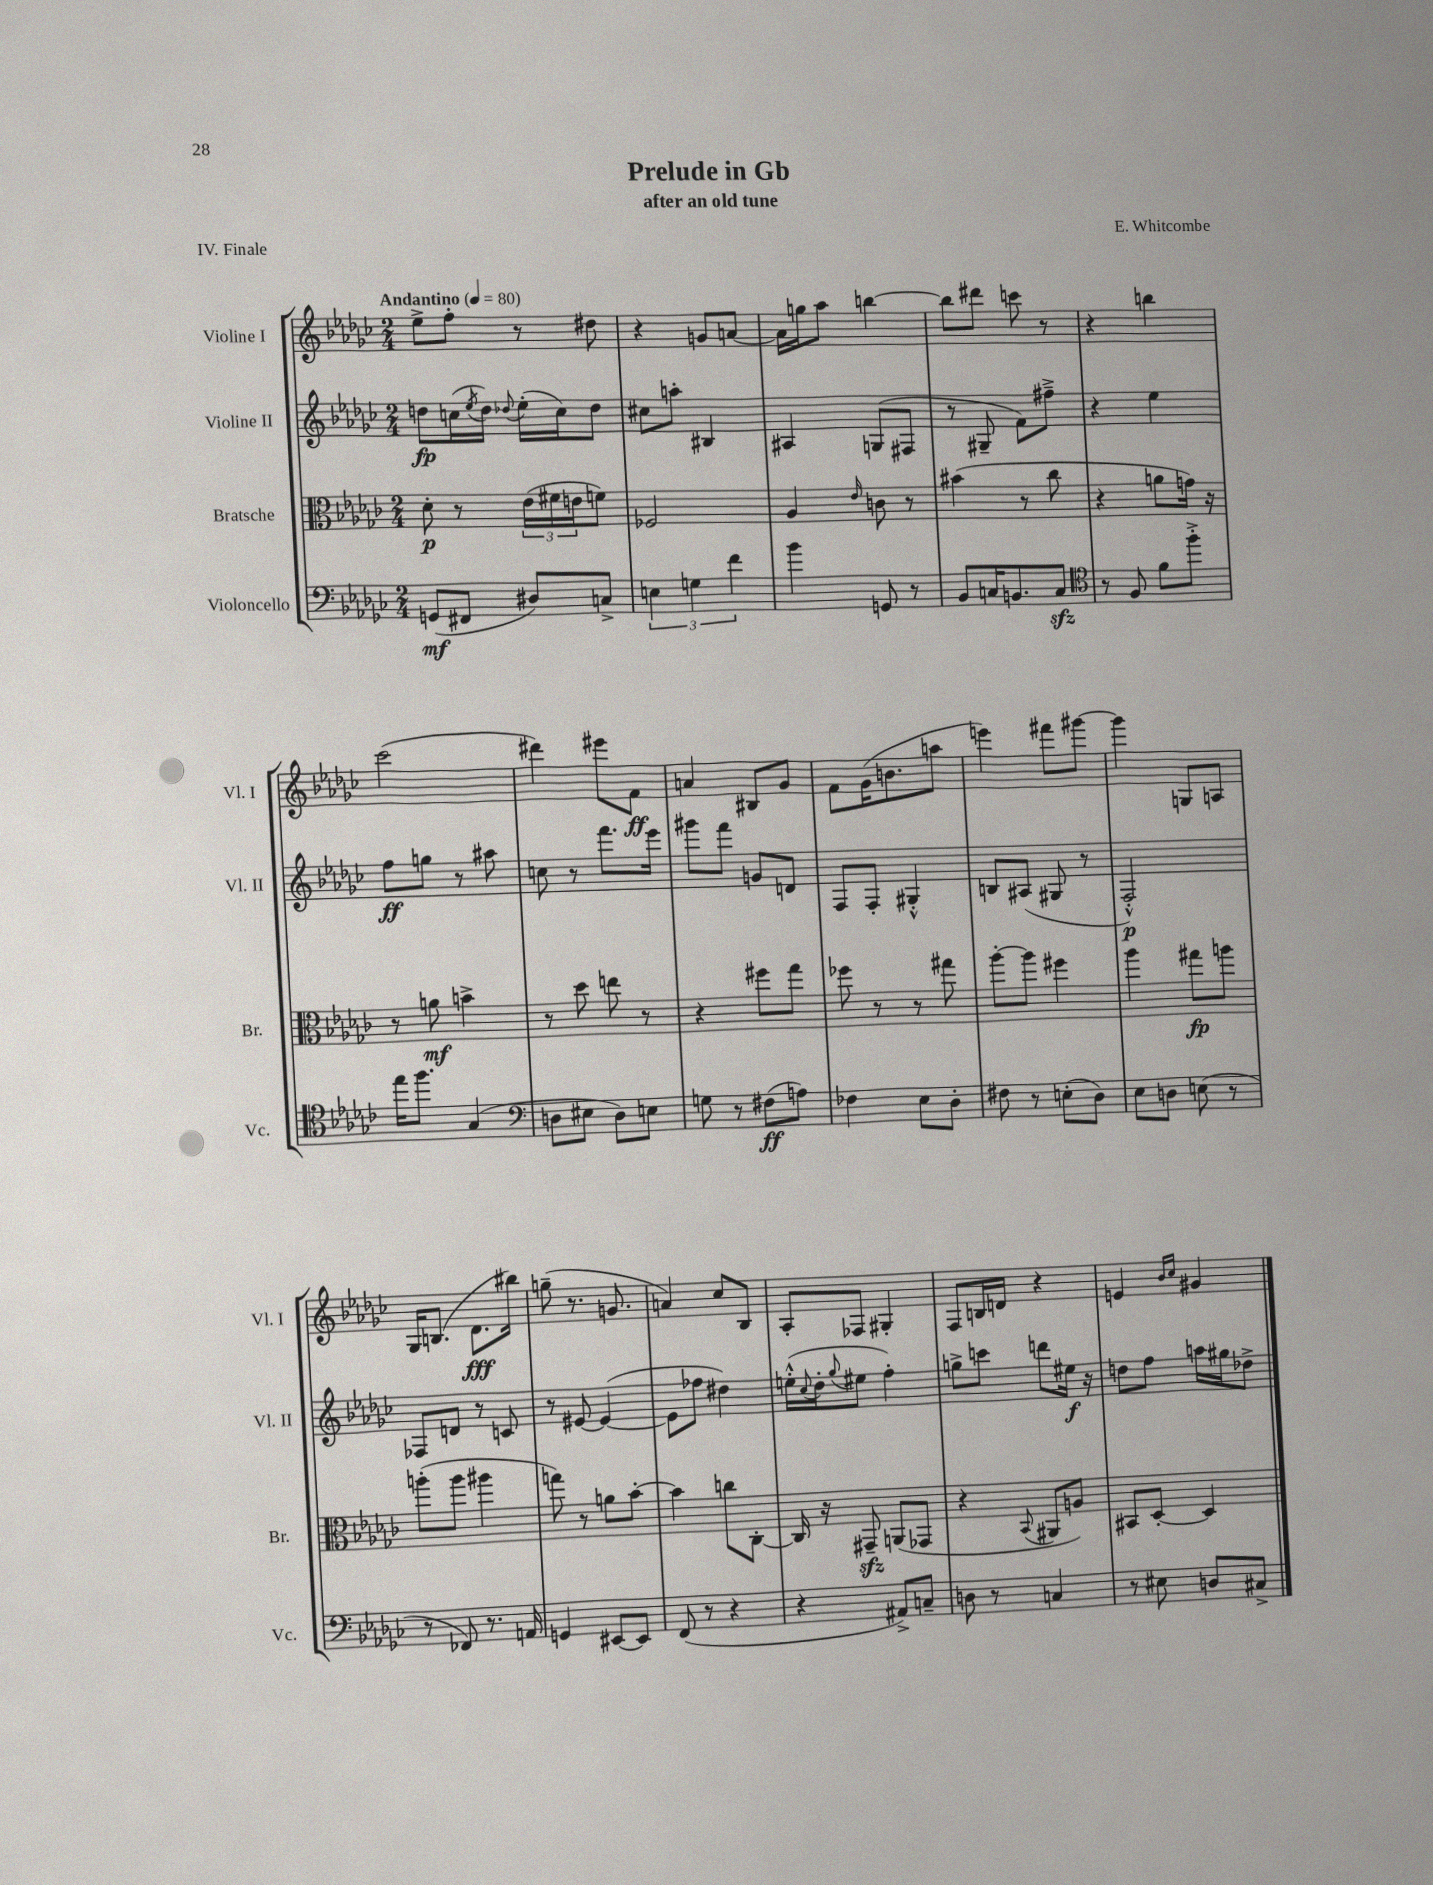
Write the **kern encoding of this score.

**kern	**kern	**kern	**kern
*staff4	*staff3	*staff2	*staff1
*clefF4	*clefC3	*clefG2	*clefG2
*k[b-e-a-d-g-c-]	*k[b-e-a-d-g-c-]	*k[b-e-a-d-g-c-]	*k[b-e-a-d-g-c-]
*M2/4	*M2/4	*M2/4	*M2/4
*MM80	*MM80	*MM80	*MM80
(8GG/L	8d-'\	8dd\L	8ee-^\L
8FF#/J	8r	(16cc\L	8ff'\J
.	.	8qee-/	.
.	.	16dd\JJ)	.
.	.	8qqdd-/	.
8D#/L)	(24e-\LL	(16ee-'\LL	8r
.	24f#\	.	.
.	.	16cc\J)	.
.	24e\J	.	.
8C^/J	8f\J)	8dd-\J	8dd#\
=	=	=	=
6E\	2F-/	8cc#\L	4r
.	.	8aa'\J	.
6G\	.	.	.
.	.	4B#/	8g/L
6f\	.	.	.
.	.	.	[8a/J
=	=	=	=
4b-\	4A-/	4A#/	16a\]LL
.	.	.	16gg\J
.	.	.	8aa-\J
.	16qqe-/	.	.
8GG/	8c\	(8G/L	[4bb\
8r	8r	8F#/J	.
=	=	=	=
8BB-/L	(4b#\	8r	8bb\]L
16C/K	.	8G#~/	8ddd#\J
8.BB/	.	.	.
.	8r	8f\L)	8ccc\
8C/J	8cc-\	8ff#~^\J	8r
=	=	=	=
*clefC4	*	*	*
8r	4r	4r	4r
8F/	.	.	.
8f\L	8a\L	4ee-\	4bb\
8ff'^\J	16g\Jk)	.	.
.	16r	.	.
=	=	=	=
16ee-\LK	8r	8ff\L	(2ccc-\
8.ff\J	.	.	.
.	8a\	8gg\J	.
(4G-/	4b^\	8r	.
.	.	8aa#\	.
=	=	=	=
*clefF4	*	*	*
8D\L	8r	8cc\	4ddd#\)
8E#\J	8dd-\	8r	.
8D\L)	8ee\	8.fff\L	8eee#\L
8E\J	8r	.	8f\J
.	.	16eee-\Jk	.
=	=	=	=
8G\	4r	8ggg#\L	4a/
8r	.	8fff\J	.
(8F#\L	8ff#\L	8g/L	8B#/L
8A\J)	8gg-\J	8d/J	8g-/J
=	=	=	=
4F-\	8ff-\	8F/L	8f\L
.	8r	8F'/J	(16g-\K
.	.	.	8.b\
8E-\L	8r	4G#'^^/	.
8D-'\J	8gg#\	.	8aa\J
=	=	=	=
8F#\	[8aa-'\L	8B/L	4eee\)
8r	8aa-\]J	(8A#/J	.
(8E'\L	4ff#\	8G#/	8fff#\L
8D-\J)	.	8r	[8ggg#\J
=	=	=	=
8E-\L	4aa-\	2F'^^/)	4ggg#\]
8D\J	.	.	.
(8E\	8gg#\L	.	8G/L
8r	8aa\J	.	8A/J
=	=	=	=
8r	(8aa'\L	8F-/L	16G-/LK
.	.	.	(8.B/J
8FF-/)	8aa\J	8d/J	.
8.r	4aa#\	8r	8.d-\L
.	.	8c/	.
16AA/	.	.	16bb#\Jk)
=	=	=	=
4GG/	8gg\)	8r	(8gg~\
.	8r	[8e#/	8.r
[8EE#/L	8a\L	(4e#/_	.
.	.	.	8.g/
8EE#/]J	[8b-'\J	.	.
=	=	=	=
(8FF/	4b-\]	8e#\]L	4a/)
8r	.	8ff-\J	.
4r	8cc\L	4dd#\)	8cc-/L
.	[8C-'\J	.	8B-/J
=	=	=	=
4r	16C-/]	(16ee'^^\LL	8A-'/L
.	.	8qqcc-/	.
.	16r	16dd-'\J	.
.	.	8qqgg-/	.
.	8GG#~/	8ee#\J	8F-/J
8AA#^/L)	(8AA/L	4ff'\)	4G#'/
8C~/J	8GG-/J	.	.
=	=	=	=
8D\	4r	8gg^\L	8F/L
8r	.	8ccc\J	16B/L
.	.	.	16d/JJ
.	8qqBB-/	.	.
4C/	8AA#/L	8ddd\L	4r
.	8A/J)	16ee#\Jk	.
.	.	16r	.
=	=	=	=
8r	8BB#/L	8dd\L	4e/
8E#\	[8D-'/J	8ff\J	.
.	.	.	16qqb-/LL
.	.	.	16qqcc-/JJ
8D/L	4D-/]	16aa\LL	4g#/
.	.	16gg#\J	.
8C#^/J	.	8dd-^\J	.
==	==	==	==
*-	*-	*-	*-
